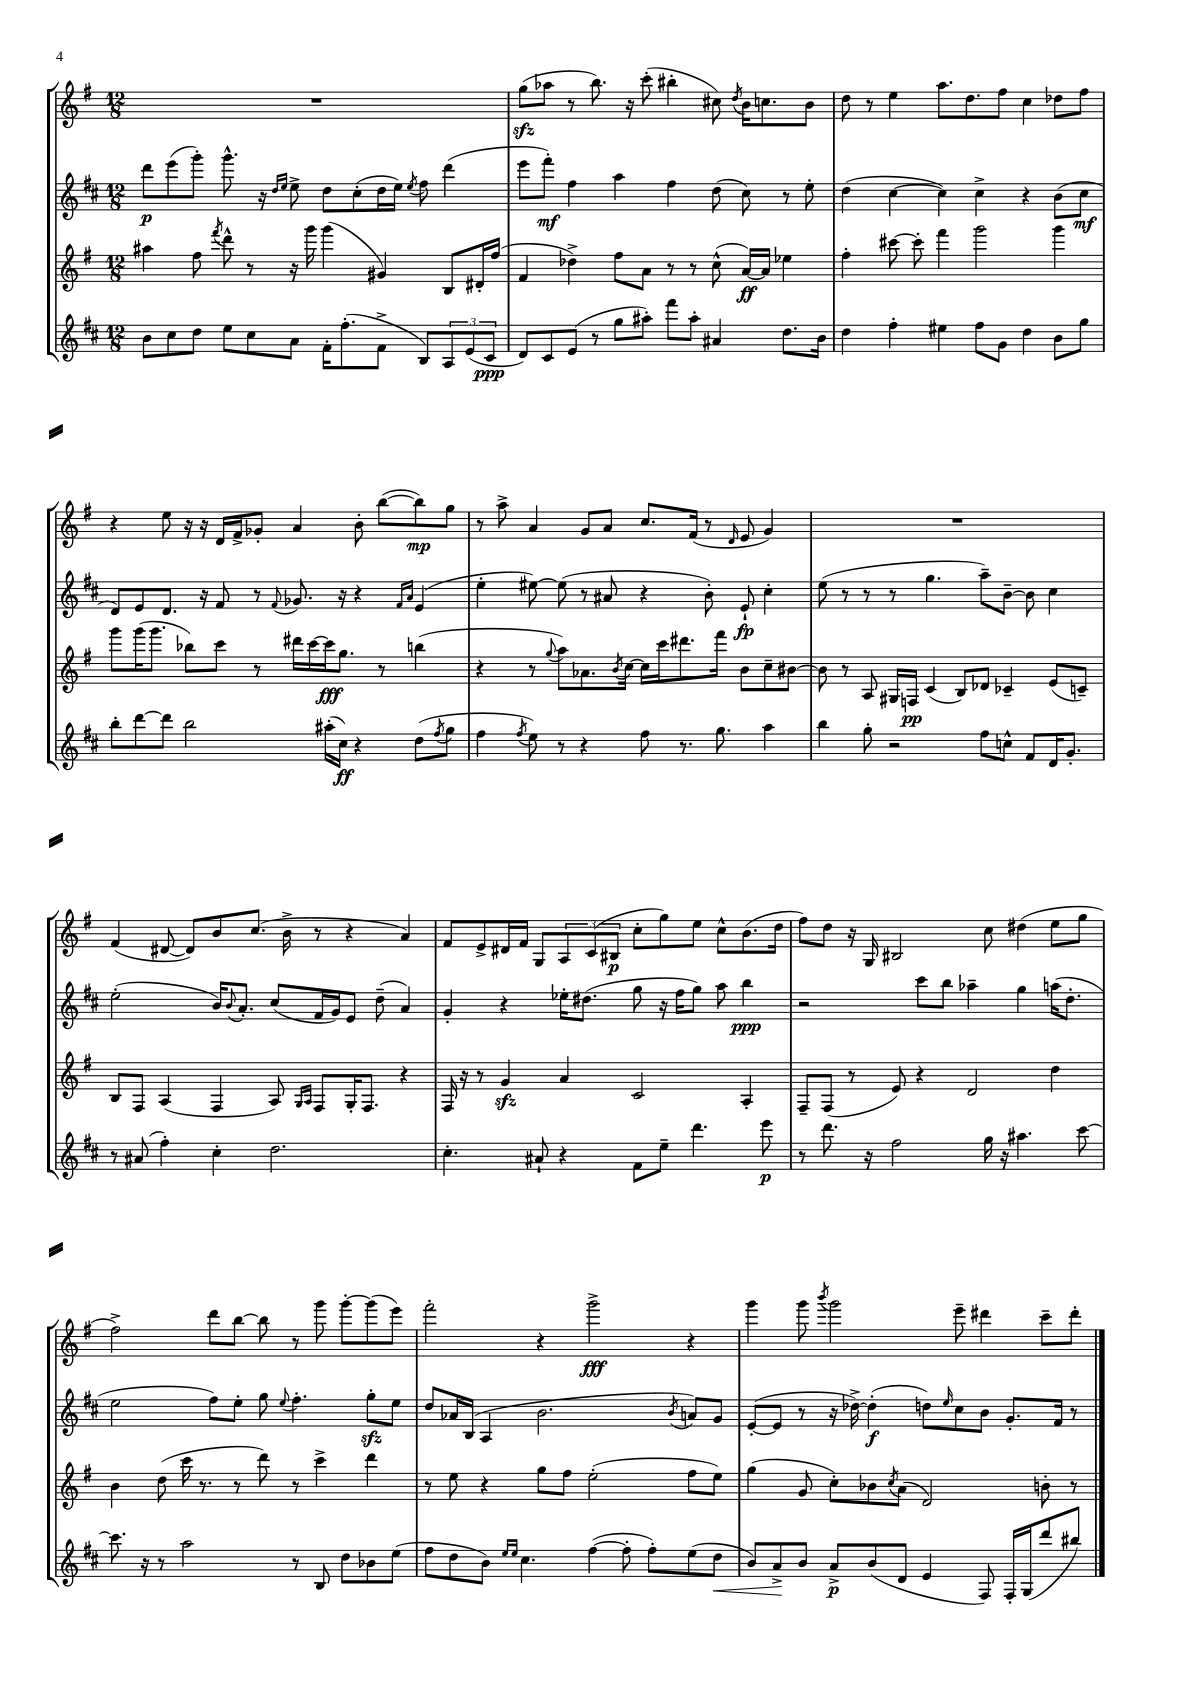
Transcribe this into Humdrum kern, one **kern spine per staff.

**kern	**dynam	**kern	**dynam	**kern	**dynam	**kern	**dynam
*part4	*part4	*part3	*part3	*part2	*part2	*part1	*part1
*staff4	*staff4	*staff3	*staff3	*staff2	*staff2	*staff1	*staff1
*clefG2	*	*clefG2	*	*clefG2	*	*clefG2	*
*k[f#c#]	*	*k[f#]	*	*k[f#c#]	*	*k[f#]	*
*M12/8	*	*M12/8	*	*M12/8	*	*M12/8	*
=136	=136	=136	=136	=136	=136	=136	=136
8b\L	.	4aa#X\	.	8ddd\L	p	1.r	.
8cc#\	.	.	.	(8eee\	.	.	.
8dd\J	.	8ff#\	.	8ggg'\J)	.	.	.
.	.	8qfff#/	.	.	.	.	.
8ee\L	.	8ddd^^\	.	8.ggg^^\	.	.	.
8cc#\	.	8r	.	.	.	.	.
.	.	.	.	16r	.	.	.
.	.	.	.	16qqdd/LL	.	.	.
.	.	.	.	16qqee/JJ	.	.	.
8a\J	.	16r	.	8ee^\	.	.	.
.	.	16ggg\	.	.	.	.	.
16f#'\KL	.	(4ggg\	.	8dd\L	.	.	.
(8.ff#'\	.	.	.	.	.	.	.
.	.	.	.	(8cc#'\	.	.	.
8f#^\J	.	4g#X/)	.	16dd\L	.	.	.
.	.	.	.	16ee\JJ)	.	.	.
.	.	.	.	8qee/	.	.	.
8B/L)	.	.	.	8ff#\	.	.	.
12A/	.	8B/L	.	(4ddd\	.	.	.
(12e/	.	.	.	.	.	.	.
.	.	16d#X'/L	.	.	.	.	.
12c#/J	ppp	.	.	.	.	.	.
.	.	(16ff#/JJ	.	.	.	.	.
=137	=137	=137	=137	=137	=137	=137	=137
8d/L)	.	4f#/	.	8eee\L	.	(8ggzz\L	.
8c#/	.	.	.	8fff#'\J)	mf	8aa-X\J	.
(8e/J	.	4dd-X^\)	.	4ff#\	.	8r	.
8r	.	.	.	.	.	8.bb\)	.
8gg\L	.	8ff#\L	.	4aa\	.	.	.
.	.	.	.	.	.	16r	.
8aa#X'\J)	.	8a\J	.	.	.	(8ccc'\	.
8fff#\L	.	8r	.	4ff#\	.	4bb#X'\	.
8aa#'\J	.	8r	.	.	.	.	.
4a#X/	.	(8cc^^\	.	(8dd\	.	8cc#X\)	.
.	.	.	.	.	.	8qdd/	.
.	.	[16a/LL)	ff	8cc#\)	.	16b\KL	.
.	.	16a/JJ]	.	.	.	8.ccn\	.
8.dd\L	.	4ee-X\	.	8r	.	.	.
.	.	.	.	8ee'\	.	8b\J	.
16b\Jk	.	.	.	.	.	.	.
=138	=138	=138	=138	=138	=138	=138	=138
4dd\	.	4ff#'\	.	(4dd\	.	8dd\	.
.	.	.	.	.	.	8r	.
4ff#'\	.	[8ccc#X\	.	[4cc#\	.	4ee\	.
.	.	8ccc#'\]	.	.	.	.	.
4ee#X\	.	4fff#\	.	4cc#\])	.	8.aa\L	.
.	.	.	.	.	.	8.dd\	.
8ff#\L	.	2ggg\	.	4cc#^\	.	.	.
8g\J	.	.	.	.	.	8ff#\J	.
4dd\	.	.	.	4r	.	4cc\	.
8b\L	.	4ggg\	.	(8b\L	.	8dd-X\L	.
8gg\J	.	.	.	8cc#\J	mf	8ff#\J	.
!!LO:LB:g=z
=139	=139	=139	=139	=139	=139	=139	=139
8bb'\L	.	8ggg\L	.	8d/L)	.	4r	.
[8ddd\	.	(16ggg\K	.	8e/	.	.	.
.	.	8.ggg\J	.	.	.	.	.
8ddd\J]	.	.	.	8.d/J	.	8ee\	.
2bb\	.	8bb-X\L)	.	.	.	16r	.
.	.	.	.	16r	.	16r	.
.	.	8ccc\J	.	8f#/	.	16d/LL	.
.	.	.	.	.	.	16f#^/J	.
.	.	8r	.	8r	.	8g-X'/J	.
.	.	.	.	8qqf#/	.	.	.
.	.	16ddd#X\LL	.	8.g-X/	.	4a/	.
.	.	[16ccc\	.	.	.	.	.
(16aa#X'\LL	.	16ccc\J]	fff	.	.	.	.
16cc#\JJ)	ff	8.gg\J	.	16r	.	.	.
4r	.	.	.	4r	.	8b'\	.
.	.	8r	.	.	.	([8bb\L	.
.	.	.	.	16qqf#/LL	.	.	.
.	.	.	.	16qqa/JJ	.	.	.
(8dd\L	.	(4bbn\	.	(4e/	.	8bb\])	mp
8qff#/	.	.	.	.	.	.	.
8gg\J	.	.	.	.	.	8gg\J	.
=140	=140	=140	=140	=140	=140	=140	=140
4ff#\	.	4r	.	4ee'\	.	8r	.
.	.	.	.	.	.	8aa^\	.
8qff#/	.	.	.	.	.	.	.
8ee\)	.	8r	.	[8ee#X\)	.	4a/	.
.	.	8qqgg/	.	.	.	.	.
8r	.	8aa\L)	.	(8ee#\]	.	.	.
4r	.	8.a-X\	.	8r	.	8g/L	.
.	.	.	.	8a#X/	.	8a/J	.
.	.	8qb/	.	.	.	.	.
.	.	[16cc\Jk	.	.	.	.	.
8ff#\	.	16cc\LL]	.	4r	.	8.cc/L	.
.	.	16ccc\J	.	.	.	.	.
8.r	.	8.ddd#X\	.	.	.	.	.
.	.	.	.	.	.	(16f#/Jk	.
.	.	.	.	8b'\)	.	8r	.
8.gg\	.	16fff#\Jk	.	.	.	.	.
.	.	.	.	.	.	16qqd/	.
.	.	8b\L	.	8e`/	fp	8e/	.
4aa\	.	8cc~\	.	4cc#'\	.	4g/)	.
.	.	[8b#X\J	.	.	.	.	.
=141	=141	=141	=141	=141	=141	=141	=141
4bb\	.	8b#\]	.	(8ee\	.	1.r	.
.	.	8r	.	8r	.	.	.
8gg'\	.	8A/	.	8r	.	.	.
2r	.	16G#X/LL	.	8r	.	.	.
.	.	16Fn/JJ	pp	.	.	.	.
.	.	(4c/	.	4.gg\	.	.	.
.	.	8B/L)	.	.	.	.	.
8ff#\L	.	8d-X/J	.	8aa~\L)	.	.	.
8ccn^^\J	.	4c-X~/	.	[8b~\J	.	.	.
8f#/L	.	.	.	8b\]	.	.	.
16d/K	.	(8e/L	.	4cc#\	.	.	.
8.g'/J	.	.	.	.	.	.	.
.	.	8cn~/J)	.	.	.	.	.
!!LO:LB:g=z
=142	=142	=142	=142	=142	=142	=142	=142
8r	.	8B/L	.	(2ee'\	.	(4f#/	.
(8a#X/	.	8F#/J	.	.	.	.	.
4ff#'\)	.	(4A/	.	.	.	[8d#X/	.
.	.	.	.	.	.	8d#/L])	.
4cc#'\	.	4F#/	.	16b/KL)	.	8b/	.
.	.	.	.	8qqb/	.	.	.
.	.	.	.	8.a'/J	.	.	.
.	.	.	.	.	.	(8.cc/J	.
2.dd\	.	8A/)	.	(8cc#/L	.	.	.
.	.	.	.	.	.	16b^\	.
.	.	16qqG/LL	.	.	.	.	.
.	.	16qqA/JJ	.	.	.	.	.
.	.	8F#/L	.	16f#/L	.	8r	.
.	.	.	.	16g/J)	.	.	.
.	.	16G'/K	.	8e/J	.	4r	.
.	.	8.F#/J	.	.	.	.	.
.	.	.	.	(8dd~\	.	.	.
.	.	4r	.	4a/)	.	4a/)	.
=143	=143	=143	=143	=143	=143	=143	=143
4.cc#'\	.	16F#/	.	4g'/	.	8f#/L	.
.	.	16r	.	.	.	.	.
.	.	8r	.	.	.	8e^/	.
.	.	4gzz/	.	4r	.	16d#X/L	.
.	.	.	.	.	.	16f#/JJ	.
8a#X`/	.	.	.	.	.	8G/L	.
4r	.	4a/	.	16ee-X'\KL	.	12A/	.
.	.	.	.	(8.dd#X\J	.	.	.
.	.	.	.	.	.	(12c/	.
.	.	.	.	.	.	12B#X/J	p
8f#\L	.	2c/	.	8gg\	.	8cc'\L	.
8ee~\J	.	.	.	16r	.	8gg\)	.
.	.	.	.	16ff#\KL	.	.	.
4.ddd\	.	.	.	8gg\J)	.	8ee\J	.
.	.	.	.	8aa\	.	8cc^^\L	.
.	.	4A'/	.	4bb\	ppp	(8.b\	.
8eee\	p	.	.	.	.	.	.
.	.	.	.	.	.	16dd\Jk	.
=144	=144	=144	=144	=144	=144	=144	=144
8r	.	8F#~/L	.	2r	.	8ff#\L)	.
8.ddd\	.	(8F#/J	.	.	.	8dd\J	.
.	.	8r	.	.	.	16r	.
16r	.	.	.	.	.	16G/	.
2ff#\	.	8e/)	.	.	.	2B#X/	.
.	.	4r	.	8ccc#\L	.	.	.
.	.	.	.	8bb\J	.	.	.
.	.	2d/	.	4aa-X~\	.	.	.
16gg\	.	.	.	.	.	8cc\	.
16r	.	.	.	.	.	.	.
4.aa#X\	.	.	.	4gg\	.	(4dd#X\	.
.	.	4dd\	.	(16aan\KL	.	8ee\L	.
.	.	.	.	8.dd'\J	.	.	.
[8ccc#\	.	.	.	.	.	8gg\J	.
!!LO:LB:g=z
=145	=145	=145	=145	=145	=145	=145	=145
8.ccc#\]	.	4b\	.	2ee\	.	2ff#^\)	.
16r	.	.	.	.	.	.	.
8r	.	(8dd\	.	.	.	.	.
2aa\	.	16ccc\	.	.	.	.	.
.	.	8.r	.	.	.	.	.
.	.	.	.	8ff#\L)	.	8ddd\L	.
.	.	8r	.	8ee'\J	.	[8bb\J	.
.	.	8ddd\)	.	8gg\	.	8bb\]	.
.	.	.	.	8qqee/	.	.	.
8r	.	8r	.	4.ff#'\	.	8r	.
8B/	.	4ccc^\	.	.	.	8ggg\	.
8dd\L	.	.	.	.	.	[8ggg'\L	.
8b-X\	.	4ddd\	.	8ggzz'\L	.	(8ggg\]	.
(8ee\J	.	.	.	8ee\J	.	8eee\J)	.
=146	=146	=146	=146	=146	=146	=146	=146
8ff#\L	.	8r	.	8dd/L	.	2fff#'\	.
8dd\	.	8ee\	.	16a-X/L	.	.	.
.	.	.	.	(16B/JJ	.	.	.
8b\J)	.	4r	.	4A/	.	.	.
16qqee/LL	.	.	.	.	.	.	.
16qqee/JJ	.	.	.	.	.	.	.
4.cc#\	.	.	.	.	.	.	.
.	.	8gg\L	.	2.b\	.	4r	.
.	.	8ff#\J	.	.	.	.	.
([4ff#\	.	(2ee'\	.	.	.	2ggg^\	fff
8ff#'\]	.	.	.	.	.	.	.
8ff#'\L)	.	.	.	.	.	.	.
.	.	.	.	8qb/	.	.	.
(8ee\	.	8ff#\L	.	8an/L)	.	4r	.
!	!LO:HP:b	!	!	!	!	!	!
8dd\J	<	8ee\J)	.	8g/J	.	.	.
=147	=147	=147	=147	=147	=147	=147	=147
8b/L)	.	(4gg\	.	([8e'/L	.	4ggg\	.
8a^/	.	.	.	8e/J]	.	.	.
8b/J	[	8g/	.	8r	.	8ggg\	.
.	.	.	.	.	.	8qbbb/	.
8a^/L	p	8cc'\L)	.	16r	.	2ggg\	.
.	.	.	.	[16dd-X^\)	.	.	.
(8b/	.	8b-X\	.	(4dd-'\]	f	.	.
.	.	8qcc/	.	.	.	.	.
8d/J	.	(8a\J	.	.	.	.	.
4e/	.	2d/)	.	8ddn\L)	.	.	.
.	.	.	.	16qqee/	.	.	.
.	.	.	.	8cc#\	.	8eee~\	.
8F#/)	.	.	.	8b\J	.	4ddd#X\	.
16F#'/LL	.	.	.	8.g'/L	.	.	.
(16G/J	.	.	.	.	.	.	.
8ddd/	.	8bn'\	.	.	.	8ccc~\L	.
.	.	.	.	16f#/Jk	.	.	.
8bb#X/J)	.	8r	.	8r	.	8ddd#'\J	.
==	==	==	==	==	==	==	==
*-	*-	*-	*-	*-	*-	*-	*-
